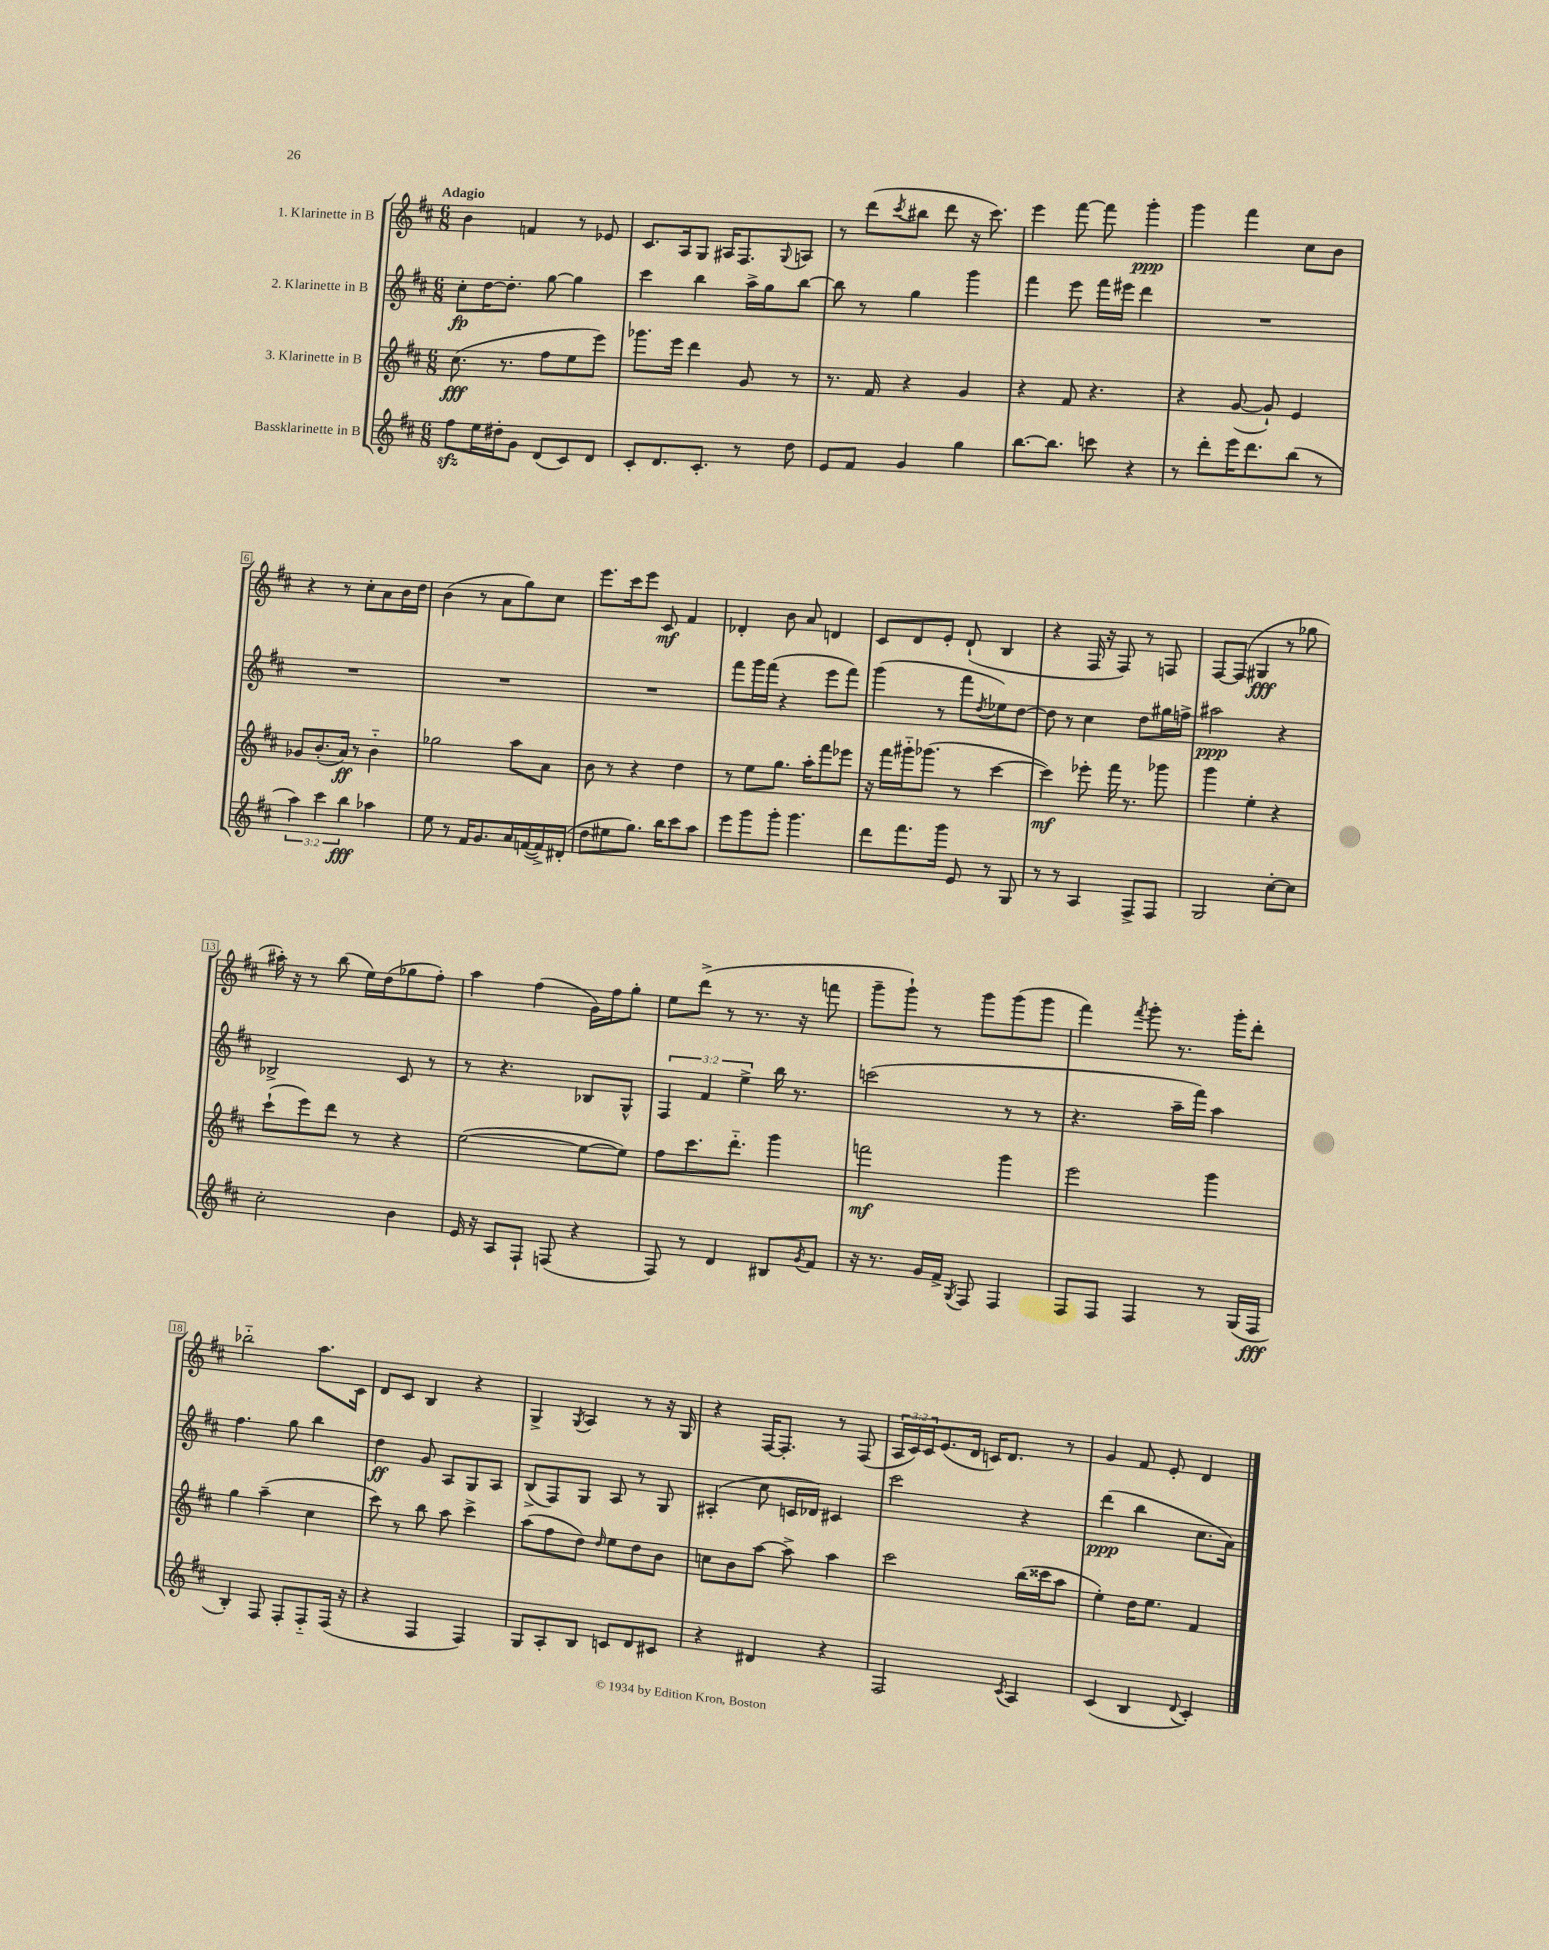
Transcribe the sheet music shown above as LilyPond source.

<<
\new StaffGroup <<
\new Staff = "s0" \with { instrumentName = "1. Klarinette in B" } {
    \clef treble \key d \major \numericTimeSignature \time 6/8 \override Staff.TupletNumber.text = #tuplet-number::calc-fraction-text \tempo "Adagio"
    b'4 f'4 r8 ees'8 |
    cis'8. a16 g8 ais16 fis8. \appoggiatura { g8 } a8 |
    r8 d'''8( \acciaccatura { cis'''8 } bis''8 d'''8 r16 cis'''8.) |
    e'''4 fis'''8~ fis'''8 g'''4-.\ppp |
    g'''4 fis'''4 cis''8 b'8 |
    r4 r8 cis''8-. a'8 b'16 d''16 |
    b'4( r8 a'8 g''8) cis''8 |
    e'''8. cis'''16 e'''8 cis'8\mf fis'4 |
    des'4-. b'8 a'8 d'4 |
    cis'8 d'8 e'8-. d'8-!( b4 |
    r4 fis16 r16 fis8) r8 f8 |
    fis8~ fis8( gis4\fff r8 ges''8 |
    ais''16-.) r16 r8 b''8( e''16) d''16( ges''8 fis''8-.) |
    a''4 fis''4( g'16) fis''16 g''8-. |
    e''8 d'''8->( r8 r8. r16 f'''8 |
    g'''8-- g'''8-!) r8 g'''8 g'''8( g'''8 |
    fis'''4) \acciaccatura { fis'''8 } g'''8-. r8. g'''16-. d'''8-. |
    bes''2-_ a''8. cis'16 |
    d'8 cis'8 b4 r4 |
    g4-> \acciaccatura { g8 } a4 r8 r16 g16 |
    r4 fis16~ fis8.-. r8 fis8( |
    \tuplet 3/2 { a16 cis'16) cis'16 } e'8.( d'16 c'16) d'8. r8 |
    g'4 fis'8 e'8-. d'4 \bar "|." |
}
\new Staff = "s1" \with { instrumentName = "2. Klarinette in B" } {
    \clef treble \key d \major \numericTimeSignature \time 6/8 \override Staff.TupletNumber.text = #tuplet-number::calc-fraction-text
    cis''8-.\fp d''16~ d''8.-. g''8~ g''4 |
    cis'''4 b''4 a''16-> g''16 b''8~ |
    b''8 r8 g''4 g'''4 |
    fis'''4 e'''8 fis'''16 eis'''16 d'''4 |
    R2. |
    R2. |
    R2. |
    R2. |
    fis'''8 g'''16 fis'''16( r4 e'''8 fis'''8) |
    g'''4( r8 fis'''8 \acciaccatura { d''8 } ees''8) d''8~ |
    d''8 r8 cis''4 d''8 gis''16 f''16-> |
    ais''2\ppp r4 |
    bes2-> cis'8 r8 |
    r8 r4. bes8 g8-^ |
    \tuplet 3/2 { fis4 fis'4 e''4-> } b''16 r8. |
    c'''2( r8 r8 |
    r4. a''16-- fis'''16) a''4 |
    fis''4. g''8 b''4 |
    d''4\ff g'8 a8 g8 a8 |
    b8->( fis8) g8 a8 r8 g8 |
    ais4-.( cis''8 c'16 des'16) cis'4 |
    cis'''2 r4 |
    d'''4\ppp( b''4 cis''8. a'16) \bar "|." |
}
\new Staff = "s2" \with { instrumentName = "3. Klarinette in B" } {
    \clef treble \key d \major \numericTimeSignature \time 6/8
    cis''8.\fff( r8. fis''8 e''8 e'''8) |
    ges'''8. e'''16 d'''4 g'8 r8 |
    r8. fis'16 r4 g'4 |
    r4 fis'8 r4. |
    r4 g'8~( g'8-!) e'4 |
    ges'8 b'8.-.( a'16\ff) r8 b'4-_ |
    ges''2 a''8 a'8 |
    b'8 r8 r4 d''4 |
    r8 e''8 g''8. a''16-. fis'''8 ees'''8 |
    r16 fis'''16 gis'''16-_ ges'''8.( r8 cis'''4~ |
    cis'''4\mf) ees'''8-. fis'''16 r8. ges'''8 |
    g'''4 e''4-. r4 |
    cis'''8-!( e'''8) d'''8 r8 r4 |
    e''2~( e''8~ e''8) |
    fis''8 cis'''8. d'''8.-_ g'''4 |
    f'''2\mf g'''4 |
    e'''2 g'''4 |
    g''4 a''4--( cis''4 |
    cis'''8) r8 b''8 a''8 cis'''4-> |
    a''8( fis''8 d''8) \grace { d''16 } e''8 d''8 b'8 |
    c''8 b'8 a''8~ a''8-> a''4 |
    cis'''2 b''16( cisis'''16 a''8 |
    e''4-.) d''16 e''8. fis'4 \bar "|." |
}
\new Staff = "s3" \with { instrumentName = "Bassklarinette in B" } {
    \clef treble \key d \major \numericTimeSignature \time 6/8 \override Staff.TupletNumber.text = #tuplet-number::calc-fraction-text
    fis''8\sfz e''16 dis''16-. g'8 d'8( cis'8) d'8 |
    cis'8-. d'8. cis'8.-. r8 d''8 |
    e'8 fis'8 g'4 g''4 |
    b''8.~ b''8. c'''8 r4 |
    r8 d'''8-. e'''16 d'''8. b''8( r8 |
    \tuplet 3/2 { a''4) cis'''4 b''4\fff } aes''4 |
    e''8 r8 fis'16 g'8. a'16 f'16~( f'16->) dis'16-.( |
    d''8 eis''8 g''8.) b''16 cis'''8 a''8 |
    e'''8 g'''8 g'''8-. g'''4. |
    d'''8 fis'''8. g'''16 e'8 r8 g8 |
    r8 r8 a4 fis8-> fis8 |
    g2 cis''8~-. cis''8 |
    cis''2-. b'4 |
    e'16 r16 a8 fis8-! f8( r4 |
    fis8) r8 d'4 bis8 \acciaccatura { g'8 } fis'8 |
    r16 r8. g'16 fis'16-> \acciaccatura { g8 } fis8 fis4 |
    fis8 fis8 fis4 r8 g16( fis16\fff |
    b4-.) fis8 fis8-. fis8-_ fis16( r16 |
    r4 fis4 fis4) |
    g8 a8-. b8 c'8 d'8 cis'8 |
    r4 dis'4 r4 |
    fis2 \acciaccatura { cis'8 } a4 |
    cis'4( b4 \appoggiatura { d'8 } cis'4-.) \bar "|." |
}
>>
>>
\layout { \context { \Score \override BarNumber.stencil = #(make-stencil-boxer 0.1 0.3 ly:text-interface::print) } }
